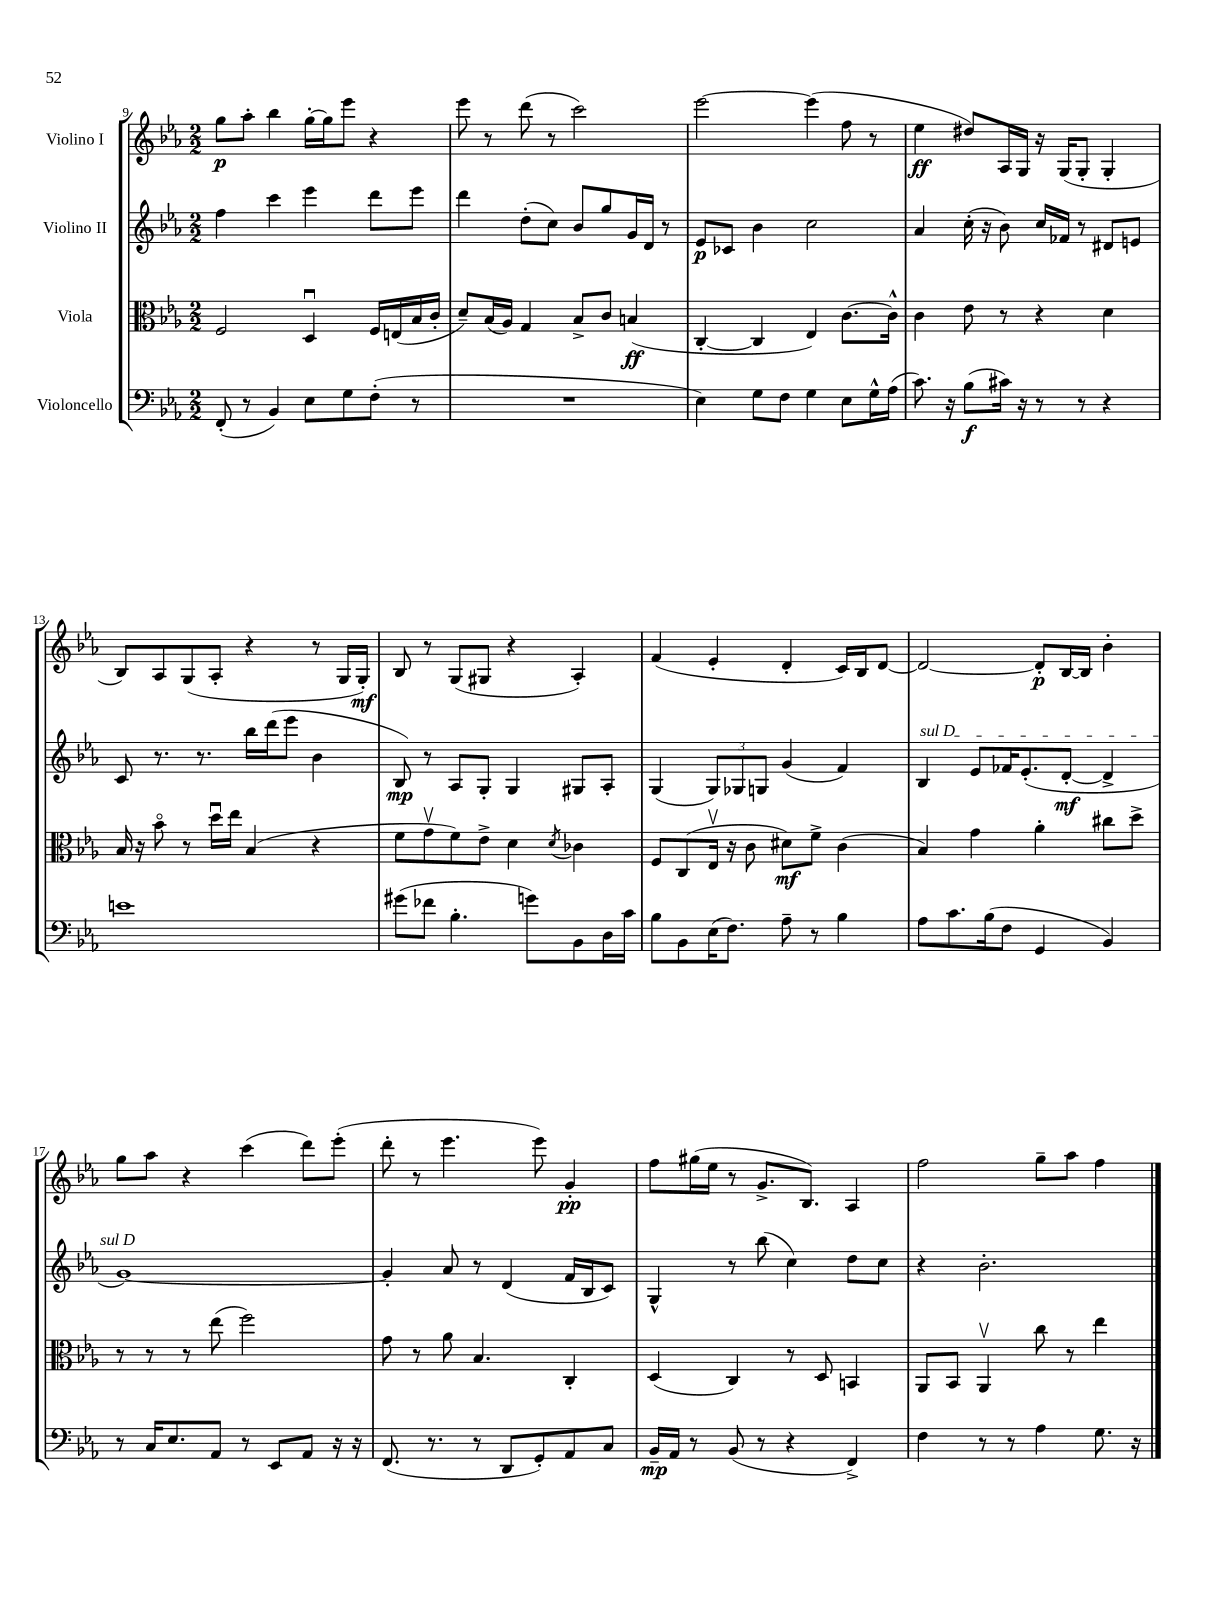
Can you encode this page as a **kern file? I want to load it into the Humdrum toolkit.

**kern	**kern	**kern	**kern
*staff4	*staff3	*staff2	*staff1
*clefF4	*clefC3	*clefG2	*clefG2
*k[b-e-a-]	*k[b-e-a-]	*k[b-e-a-]	*k[b-e-a-]
*M2/2	*M2/2	*M2/2	*M2/2
(8FF'/	2F/	4ff\	8gg\L
8r	.	.	8aa-'\J
4BB-/)	.	4ccc\	4bb-\
8E-\L	4Du/	4eee-\	[16gg'\LL
.	.	.	16gg\]J
8G\	.	.	8eee-\J
(8F'\J	16F/LL	8ddd\L	4r
.	(16E/	.	.
8r	16B-/	8eee-\J	.
.	16c'/JJ	.	.
=	=	=	=
1r	8d~/L)	4ddd\	8eee-\
.	(16B-/L	.	8r
.	16A-/JJ)	.	.
.	4G/	(8dd'\L	(8ddd\
.	.	8cc\J)	8r
.	8B-^/L	8b-/L	2ccc\)
.	8c/J	8gg/	.
.	(4B/	16g/L	.
.	.	16d/JJ	.
.	.	8r	.
=	=	=	=
4E-\)	[4C'/	8e-/L	[2eee-\
.	.	8c-/J	.
8G\L	4C/]	4b-\	.
8F\J	.	.	.
4G\	4E-/)	2cc\	(4eee-\]
8E-\L	[8.c\L	.	8ff\
16G^^\L	.	.	8r
(16A-\JJ	16c^^\]Jk	.	.
=	=	=	=
8.c\)	4c\	4a-/	4ee-\
16r	.	.	.
(8B-\L	8e-\	(16cc'\	8dd#/L)
.	.	16r	.
16c#\Jk)	8r	8b-\)	16A-/L
16r	.	.	16G/JJ
8r	4r	16cc/LL	16r
.	.	16f-/JJ	(16G/LK
8r	.	8r	8G'/J
4r	4d\	8d#/L	4G'/
.	.	8e/J	.
=	=	=	=
1e	16B-/	8c/	8B-/L)
.	16r	.	.
.	8b-o\	8.r	8A-/
.	8r	.	(8G/
.	.	8.r	.
.	16ddu\LL	.	8A-'/J
.	16ee-\JJ	.	.
.	(4B-/	16bb-\LL	4r
.	.	(16ddd\J	.
.	.	8eee-\J	.
.	4r	4b-\	8r
.	.	.	16G/LL
.	.	.	16G'/JJ)
=	=	=	=
(8g#\L	8f\L	8B-/)	8B-/
8f-\J	8gv\	8r	8r
4.B-'\	8f\)	8A-/L	(8G/L
.	8e-^\J	8G'/J	8G#/J
.	4d\	4G/	4r
8g\L)	.	.	.
.	8qd/	.	.
8BB-\	4c-\	8G#/L	4A-'/)
16D\L	.	8A-'/J	.
16c\JJ	.	.	.
=	=	=	=
8B-\L	8F/L	(4G/	(4f/
8BB-\	(8C/	.	.
(16E-\K	16E-v/Jk	12G/L)	4e-'/
8.F\J)	16r	.	.
.	.	12G-/	.
.	8c\	.	.
.	.	12G/J	.
8A-~\	8d#\L)	(4g/	4d'/
8r	8f^\J	.	.
4B-\	(4c\	4f/)	16c/LL)
.	.	.	16B-/J
.	.	.	[8d/J
=	=	=	=
8A-\L	4B-/)	4B-/	2d/_
8.c\	.	.	.
.	4g\	8e-/L	.
(16B-\k	.	.	.
8F\J	.	16f-/K	.
.	.	(8.e-'/	.
4GG/	4a-'\	.	8d'/]L
.	.	[8d'/J	[16B-/L
.	.	.	16B-/]JJ
4BB-/)	8cc#\L	4d^/]	4b-'\
.	8dd^\J	.	.
=	=	=	=
8r	8r	[1g)	8gg\L
16C/LK	8r	.	8aa-\J
8.E-/	.	.	.
.	8r	.	4r
8AA-/J	(8ee-\	.	.
8r	2ff\)	.	(4ccc\
8EE-/L	.	.	.
8AA-/J	.	.	8ddd\L)
16r	.	.	(8eee-'\J
16r	.	.	.
=	=	=	=
(8.FF/	8g\	4g'/]	8ddd'\
.	8r	.	8r
8.r	.	.	.
.	8a-\	8a-/	4.eee-\
8r	4.B-/	8r	.
8DD/L	.	(4d/	.
8GG'/)	.	.	8eee-\)
8AA-/	4C'/	16f/LL	4g'/
.	.	16B-/J	.
8C/J	.	8c/J)	.
=	=	=	=
16BB-~/LL	(4D/	4G^^/	8ff\L
16AA-/JJ	.	.	.
8r	.	.	(16gg#\L
.	.	.	16ee-\JJ
(8BB-/	4C/)	8r	8r
8r	.	(8bb-\	8.g^/L
4r	8r	4cc\)	.
.	.	.	8.B-/J)
.	8D/	.	.
4FF^/)	4BB/	8dd\L	4A-/
.	.	8cc\J	.
=	=	=	=
4F\	8AA-/L	4r	2ff\
.	8BB-/J	.	.
8r	4AA-v/	2.b-'\	.
8r	.	.	.
4A-\	8cc\	.	8gg~\L
.	8r	.	8aa-\J
8.G\	4ee-\	.	4ff\
16r	.	.	.
==	==	==	==
*-	*-	*-	*-
